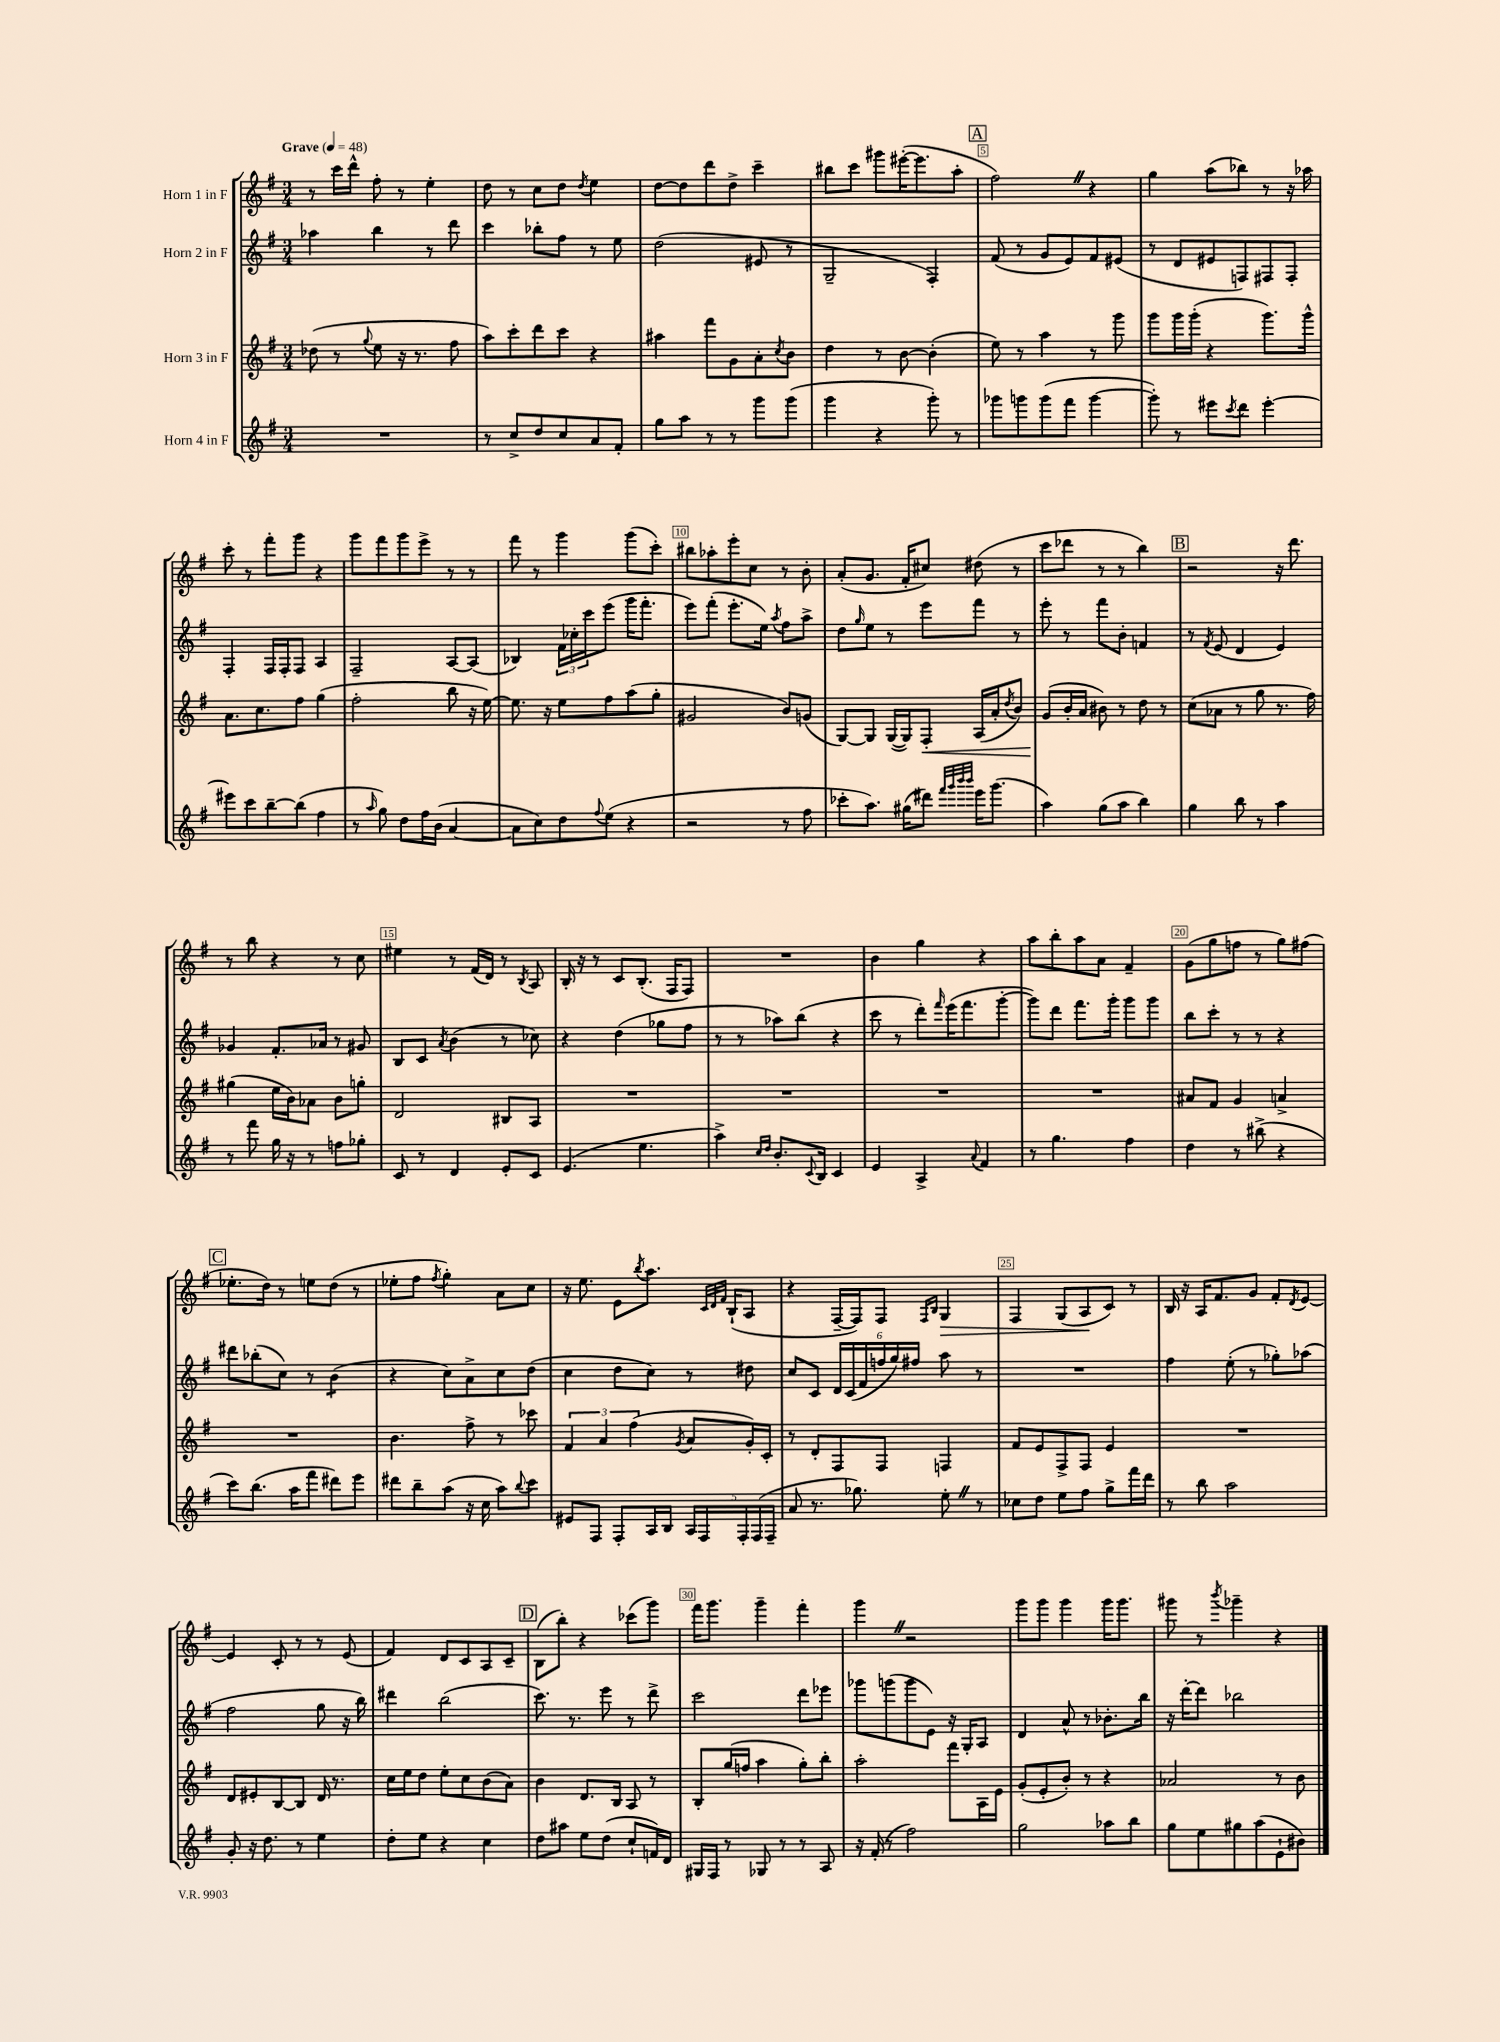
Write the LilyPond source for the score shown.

<<
\new StaffGroup <<
\new Staff = "s0" \with { instrumentName = "Horn 1 in F" } {
    \clef treble \key g \major \numericTimeSignature \time 3/4 \tempo "Grave" 4 = 48
    r8 c'''16 d'''16-^ fis''8-. r8 e''4-. |
    d''8 r8 c''8 d''8 \acciaccatura { d''8 } e''4 |
    d''8~ d''8 d'''8 d''8-> c'''4-- |
    bis''8 c'''8 gis'''8 eis'''16~-.( eis'''8. a''8-. |
    \mark \markup { \box "A" } fis''2) \once \override BreathingSign.text = \markup { \musicglyph "scripts.caesura.straight" } \breathe r4 |
    g''4 a''8( bes''8) r8 r16 aes''16 |
    c'''8-. r8 fis'''8-. g'''8 r4 |
    g'''8 fis'''8 g'''8 e'''8-> r8 r8 |
    fis'''8 r8 g'''4 g'''8( c'''8-.) |
    bis''8 aes''8-. e'''8-. c''8 r8 b'8-. |
    a'8-.( g'8. fis'16-. cis''8) dis''8( r8 |
    c'''8 des'''8 r8 r8 b''4) |
    \mark \markup { \box "B" } r2 r16 d'''8. |
    r8 b''8 r4 r8 c''8 |
    eis''4 r8 fis'16( d'16) r8 \acciaccatura { b8 } a8 |
    b16-. r16 r8 c'8 b8.-.( fis16 fis8) |
    R2. |
    b'4 g''4 r4 |
    a''8 b''8-. a''8 a'8 fis'4-- |
    g'8( g''8 f''8 r8 g''8) fis''8( |
    \mark \markup { \box "C" } ees''8.-. d''16) r8 e''8 d''8( r8 |
    ees''8-. fis''8 \acciaccatura { fis''8 } g''4-.) a'8 c''8 |
    r16 e''8. e'8 \acciaccatura { b''8 } a''8. \grace { c'32 d'32 fis'32 } b16-!( a8 |
    r4 fis16~-- fis16) fis8 \grace { fis16 b16 } g4\> |
    fis4 g8( a8\! c'8) r8 |
    b16 r16 a16 fis'8. g'8 fis'8-. \acciaccatura { d'8 } e'8~ |
    e'4 c'8-. r8 r8 e'8( |
    fis'4) d'8 c'8 a8 c'8-- |
    \mark \markup { \box "D" } b8( b''8-.) r4 ces'''8( g'''8) |
    fis'''16 g'''8. g'''4-- fis'''4-. |
    g'''4 \once \override BreathingSign.text = \markup { \musicglyph "scripts.caesura.straight" } \breathe r2 |
    g'''8 g'''8 g'''4 g'''16 g'''8. |
    gis'''8 r8 \acciaccatura { b'''8 } ges'''4-- r4 \bar "|." |
}
\new Staff = "s1" \with { instrumentName = "Horn 2 in F" } {
    \clef treble \key g \major \numericTimeSignature \time 3/4
    aes''4 b''4 r8 d'''8 |
    c'''4 bes''8-. fis''8 r8 e''8 |
    d''2( eis'8 r8 |
    g2-- fis4-.) |
    \mark \markup { \box "A" } fis'8( r8 g'8 e'8) fis'8 eis'8( |
    r8 d'8 eis'8 f8) fis8 fis8-. |
    fis4-. fis16 fis16-. fis8 a4 |
    fis2-- a8~ a8( |
    bes4) \tuplet 3/2 { fis'16 ces''16-. c'''16 } e'''8( g'''16 fis'''8.-. |
    e'''8) fis'''8-.( e'''8.-. e''16) \acciaccatura { a''8 } fis''8 a''8-> |
    d''8 \grace { g''16 } e''8 r8 e'''8 fis'''8 r8 |
    e'''8-. r8 fis'''8 b'8-. f'4 |
    \mark \markup { \box "B" } r8 \acciaccatura { fis'8 } e'8( d'4 e'4) |
    ges'4 fis'8.-. aes'16 r8 gis'8 |
    b8 c'8 \acciaccatura { a'8 } b'4( r8 ces''8) |
    r4 d''4( ges''8 fis''8 |
    r8 r8 aes''8) b''8( r4 |
    c'''8 r8 d'''8-.) \grace { fis'''16 } e'''16( fis'''8. g'''8~-. |
    g'''8) d'''8 fis'''8. g'''16-. g'''8 g'''8 |
    b''8 c'''8-. r8 r8 r4 |
    \mark \markup { \box "C" } dis'''8 bes''8-.( c''8) r8 b'4:8( |
    r4 c''8) a'8-> c''8 d''8( |
    c''4 d''8 c''8) r8 dis''8 |
    c''8 c'8 \tuplet 6/4 { d'16 c'16( fis'16 f''16 g''16) fis''16 } a''8 r8 |
    R2. |
    fis''4 e''8-.( r8 ges''8-.) aes''8( |
    fis''2 g''8 r16 b''16) |
    dis'''4 b''2( |
    \mark \markup { \box "D" } c'''8.) r8. e'''8 r8 d'''8-> |
    c'''2 d'''8 ees'''8 |
    ges'''8 g'''8( g'''8 e'8) r16 g16-. a8 |
    d'4 a'8-^ r8 bes'8.-. b''16 |
    r16 d'''16~-. d'''8 bes''2 \bar "|." |
}
\new Staff = "s2" \with { instrumentName = "Horn 3 in F" } {
    \clef treble \key g \major \numericTimeSignature \time 3/4
    des''8( r8 \appoggiatura { g''8 } e''8 r16 r8. fis''8 |
    a''8) c'''8-. d'''8 c'''8 r4 |
    ais''4 fis'''8 g'8 a'8-. \acciaccatura { c''8 } b'8 |
    d''4 r8 b'8~ b'4-.( |
    \mark \markup { \box "A" } e''8) r8 a''4 r8 g'''8 |
    g'''8 g'''16 g'''16-.( r4 g'''8.) g'''16-^ |
    a'8. c''8. fis''8 g''4( |
    fis''2-. b''8 r16 e''16~) |
    e''8. r16 e''8 fis''8 a''8( g''8-. |
    gis'2 b'8) g'8( |
    g8~) g8 g16~( g16) fis8-.\< a16( a'16-. \acciaccatura { d''8 } b'8) |
    g'8\!( b'16-. a'16 bis'8) r8 d''8 r8 |
    \mark \markup { \box "B" } c''8( aes'8 r8 g''8 r8. fis''16) |
    gis''4( e''16 b'16) aes'8 b'8 g''8-. |
    d'2 bis8 a8 |
    R2. |
    R2. |
    R2. |
    R2. |
    ais'8 fis'8 g'4 a'4-> |
    \mark \markup { \box "C" } R2. |
    b'4. fis''8-> r8 ces'''8 |
    \tuplet 3/2 { fis'4 a'4 fis''4( } \acciaccatura { g'8 } a'8 g'16-.) c'16-. |
    r8 d'8-. fis8 fis8 f4 |
    fis'8 e'8 fis8-> fis8 e'4 |
    R2. |
    d'8 eis'8-. b8~ b8 d'16 r8. |
    c''16 e''16 d''8 e''8-. c''8 b'8( a'8) |
    \mark \markup { \box "D" } b'4 d'8. b16 a8 r8 |
    b8-. g''16( f''16 a''4 g''8-.) b''8-. |
    a''2-. fis'''8 a16 e'16 |
    g'8-.( e'8-. b'8-.) r8 r4 |
    aes'2 r8 b'8 \bar "|." |
}
\new Staff = "s3" \with { instrumentName = "Horn 4 in F" } {
    \clef treble \key g \major \numericTimeSignature \time 3/4
    R2. |
    r8 c''8-> d''8 c''8 a'8 fis'8-. |
    g''8 a''8 r8 r8 g'''8 g'''8( |
    g'''4 r4 g'''8-.) r8 |
    \mark \markup { \box "A" } ges'''8 g'''8 g'''8( fis'''8 g'''4~ |
    g'''8-.) r8 eis'''8 \acciaccatura { c'''8 } d'''8 eis'''4~-. |
    eis'''8 c'''8 b''8~-- b''8( fis''4 |
    r8 \grace { a''16 } g''8) d''8 fis''16 b'16( a'4~ |
    a'8 c''8) d''8 \appoggiatura { fis''8 } e''8( r4 |
    r2 r8 fis''8 |
    ces'''8-. a''8.) gis''16( dis'''8) \grace { fis'''32 g'''32 b'''32 b'''32 } e'''16 g'''8.( |
    a''4) g''8( a''8 b''4) |
    \mark \markup { \box "B" } g''4 b''8 r8 a''4 |
    r8 fis'''8 g''16 r16 r8 f''8 ges''8-. |
    c'8 r8 d'4 e'8-. c'8 |
    e'4.( e''4. |
    a''4->) \grace { c''16 d''16 } b'8.-. \appoggiatura { c'8 } b16 c'4 |
    e'4 a4-> \appoggiatura { a'8 } fis'4 |
    r8 g''4. fis''4 |
    d''4 r8 bis''8->( r4 |
    \mark \markup { \box "C" } c'''8) b''8.( a''16 fis'''8 dis'''8) e'''8 |
    dis'''8 b''8-- a''8( r16 c''16 a''8) \appoggiatura { b''8 } c'''8 |
    eis'8 fis8 fis8-. a16 b16 \tuplet 5/4 { a16 fis16 fis16-. fis16( fis16-- } |
    a'8 r8. ges''8.) e''8-. \once \override BreathingSign.text = \markup { \musicglyph "scripts.caesura.straight" } \breathe r8 |
    ces''8 d''8 e''8 fis''8 g''8-> fis'''16 d'''16 |
    r8 b''8 a''2 |
    g'8-. r16 d''8. r8 e''4 |
    d''8-. e''8 r4 c''4 |
    \mark \markup { \box "D" } d''8 ais''8 e''8 d''8( c''8-! f'16) d'16 |
    gis16 fis16 r8 ges8 r8 r8 a8 |
    r16 fis'16-.( r8 fis''2) |
    g''2 aes''8 b''8 |
    g''8 e''8 gis''8 a''8( e'8-! bis'8) \bar "|." |
}
>>
>>
\layout { \context { \Score \override BarNumber.break-visibility = ##(#f #t #t) barNumberVisibility = #(every-nth-bar-number-visible 5) \override BarNumber.stencil = #(make-stencil-boxer 0.1 0.3 ly:text-interface::print) } }
